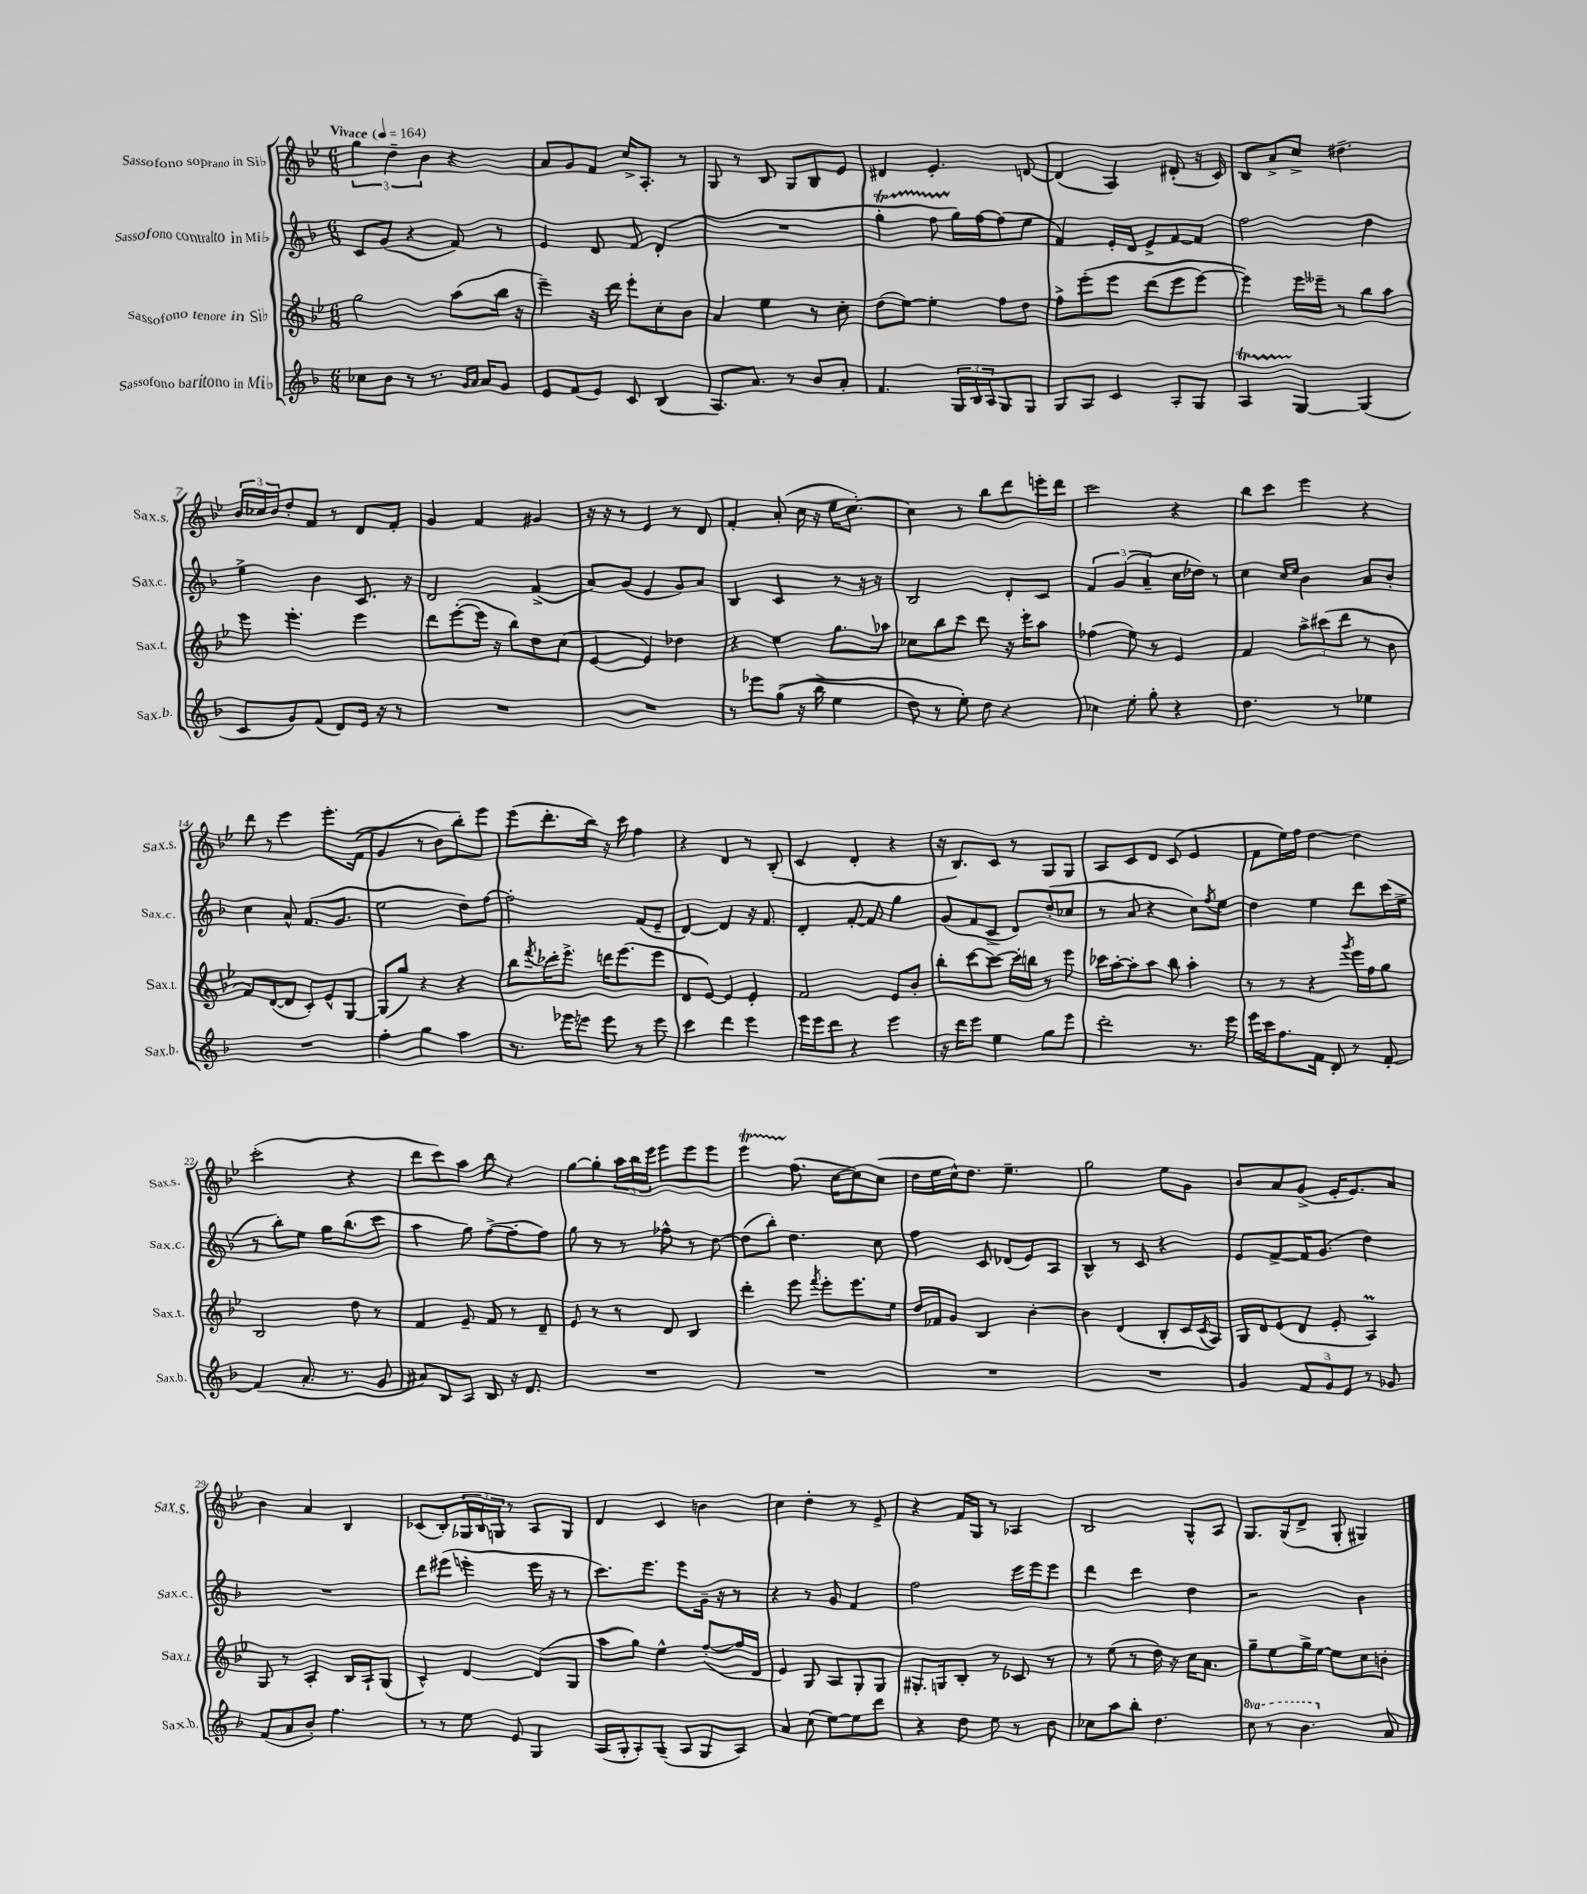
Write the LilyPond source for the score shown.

<<
\new StaffGroup <<
\new Staff = "s0" \with { instrumentName = "Sassofono soprano in Sib" shortInstrumentName = "Sax.s." } {
    \clef treble \key bes \major \numericTimeSignature \time 6/8 \tempo "Vivace" 4 = 164
    \tuplet 3/2 { g''4 d''4-- bes'4 } r4 |
    a'8 g'8 f'8 c''16-> a8.-. r8 |
    g8 r8 bes8 g8 bes8 ees'8 |
    dis'4 ees'4.-. d'8~ |
    d'4( a4) dis'8-.( r16 c'16) |
    bes8 a'8-> c''8-> dis''4.-- |
    \tuplet 3/2 { bes'16 ces''16 bes'16 } d''8-. f'8 r8 d'8 f'8-. |
    g'4 f'4 gis'4 |
    r16 r16 r8 ees'4 r8 d'8 |
    f'4-. a'8-.( c''16 r16 ees''16 c''8.~-.) |
    c''4 r8 bes''8 d'''8 e'''16-. d'''16 |
    c'''2 r4 |
    bes''8 c'''8 ees'''4 r4 |
    d'''8 r8 ees'''4 ees'''8.-. f'16(\( |
    g'4 r8 bes'8) bes''8-.\) ees'''8 |
    ees'''8( d'''8.-. bes''16) r16 c'''16 f''4 |
    r4 d'4 r8 bes8-.( |
    c'4 d'4-. r4 |
    r16 bes8.) c'8 r8 g8 g8 |
    a8 c'8 d'8 c'8( ees'4 |
    f'8 ees''16) f''16 d''4~ d''4 |
    c'''2-.( r4 |
    d'''8 c'''8) a''8 bes''8 r4 |
    g''8~ g''8-. \tuplet 3/2 { a''16 bes''16 ees'''16 } ees'''8 ees'''8 ees'''8 |
    ees'''4\startTrillSpan f''8.\stopTrillSpan( c''16~ c''8) c''8( |
    d''16 ees''16 c''16-^) d''8. ees''4.-- |
    g''2 ees''8 g'8 |
    bes'8 a'8 g'8->( ees'16-. ees'8.) a'8 |
    bes'4 a'4 bes4 |
    ces'8( bes8-.) \tuplet 3/2 { ges16 bes16 g16 } r8 a8 g8 |
    d'4 c'4 b'4 |
    c''4 d''4-. r8 ees'8-> |
    r4 f'16 g16 r8 aes4 |
    bes2 g8-^ a8 |
    g8. g16( d'8-> g8-. gis4) \bar "|." |
}
\new Staff = "s1" \with { instrumentName = "Sassofono contralto in Mib" shortInstrumentName = "Sax.c." } {
    \clef treble \key f \major \numericTimeSignature \time 6/8
    c'8 g'8( r4 f'8) r8 |
    e'4 d'8 f'8 d'4-.( |
    R2. |
    g''4-.\startTrillSpan f''8 g''16\stopTrillSpan) f''16~ f''8( e''8 |
    f'4) e'16-. d'16 e'8-> f'8~ f'8 |
    f''2 d''4 |
    e''4-> bes'4 c'8. r16 |
    d'2 f'4->( |
    a'8) g'8( e'4 g'8) a'8 |
    bes4 c'4 r8 r16 r16 |
    bes2 d'8-. c'8 |
    \tuplet 3/2 { f'4 g'4( a'4-- } c''16 des''16) r8 |
    c''4 \grace { c''16 e''16 } bes'4 a'8 bes'8-. |
    c''4 a'8-^ f'8.( g'8. |
    e''2 d''8) f''8~ |
    f''2-. f'8( e'8-- |
    d'4~) d'4 r16 f'8. |
    d'4-. f'8~-. f'8 g''4 |
    g'8( f'8 c'8-> d'8) d''8-.( ces''8 |
    r8 a'8 r4 c''8) \acciaccatura { f''8 } e''8 |
    d''4 e''4 d'''8 c'''16( e''16-> |
    r8 bes''8-.) e''8 g''16 bes''8.( c'''8 |
    a''4 g''8) f''8~->( f''8-. f''8) |
    g''8 r8 r8 fes''8-^ r8 d''8~ |
    d''8( bes''8-.) d''4. c''8 |
    f''4 c'8 des'8( e'8) a8 |
    bes4-^ r8 c'8 r4 |
    e'8 f'8~-> f'16 g'8.( d''4) |
    R2. |
    d'''8 eis'''8( e'''4-. e'''16 r16 r8 |
    c'''8.) e'''8. e'''8 g'16-- r16 r8 |
    r4 r8 g'8 f'4 |
    f''2 e'''16 e'''16 e'''8 |
    d'''4 d'''4 d''4 |
    r2 bes'4 \bar "|." |
}
\new Staff = "s2" \with { instrumentName = "Sassofono tenore in Sib" shortInstrumentName = "Sax.t." } {
    \clef treble \key bes \major \numericTimeSignature \time 6/8
    g''2 a''8( bes''16 r16 |
    ees'''4--) r16 d'''16 ees'''8-. c''8-. bes'8 |
    a'4 ees''4 r8 c''8-. |
    d''8( ees''8~) ees''4-. f''8 d''8 |
    f''8-> ees'''8-.\( ees'''8 d'''8( ees'''8 ees'''8~) |
    ees'''4\) ees'''16 eeses'''16-- r8 bes''8 a''8 |
    ees'''8 ees'''4.-. ees'''4 |
    d'''8 ees'''8~-.( ees'''16 r16 bes''8) d''8 c''8( |
    ees'4~ ees'4) des''4 |
    r4 ees''4 g''8. aes''16 |
    ces''8 bes''8 c'''8 d'''8 r16 ees'''16-. a''8 |
    fes''4( ees''8) r8 ees'4 |
    f'4 \tuplet 3/2 { a''8-> cis'''8( d'''8 } r8 bes'8 |
    f'8) d'8~( d'8 c'8-.) ees'8-^ g8~ |
    g8( g''8) r4 r4 |
    bes''8 \acciaccatura { f'''8 } des'''16-. ees'''8.-> d'''16 ees'''8.( ees'''8 |
    d'8 ees'8~) ees'4 ees'4-. |
    f'2 ees'8 bes'8-. |
    bes''8-. c'''8~ c'''8~ c'''16-. b''16 r8 ees'''8 |
    ces'''16 a''16~-. a''8-. a''8 bes''8 a''4-. |
    r8 r8 r4 \acciaccatura { g'''8 } ees'''16 f''16 g''8 |
    bes2 d''8 r8 |
    f'4 ees'8-- f'8 r8 d'8-- |
    ees'8 r8 r8 d'8 bes4 |
    d'''4-. ees'''8 \acciaccatura { f'''8 } ees'''8-. ees'''8. ees''16 |
    d''16 fes'16 g'8 bes4 bes'4~-. |
    bes'4 d'4( bes8-. c'16 \acciaccatura { c'8 } a16) |
    g16 d'16 ees'8( d'8 ees'8-. a4\prall) |
    g8 r8 a4-. bes16 a16-! g8( |
    c'4-^) d'4~ d'8( g8 |
    a''8 g''8) ees''4-^ f''8~-.( f''16 d'16 |
    ees'4) g8 a8 g8-. g8 |
    gis8.-. g16 bes8-. r8 ces'8 r8 |
    r8 ees''8( r8 d''16) r16 c''16 a'8. |
    g''8-- ees''8 g''16-> ees''16~ ees''8 c''8 b'8-. \bar "|." |
}
\new Staff = "s3" \with { instrumentName = "Sassofono baritono in Mib" shortInstrumentName = "Sax.b." } {
    \clef treble \key f \major \numericTimeSignature \time 6/8 \set Staff.ottavationMarkups = #ottavation-simple-ordinals
    ces''8 bes'8 r8 r8. \grace { g'16 a'16 } a'16 g'8 |
    e'8 f'8( e'8) c'8 bes4( |
    a8.) a'8. r8 bes'8 a'8-. |
    f'4. \tuplet 3/2 { g16 bes16 a16 } g8 g8 |
    g8 a8 c'4 a8-. g8 |
    a4\startTrillSpan g4~\stopTrillSpan g4( |
    c'8 g'8) f'8( d'8) e'16 r16 r8 |
    R2. |
    R2. |
    r8 ees'''8 g''8(\( r16 bes''16-> e''4 |
    d''8) r8 e''8-.\) d''8 r4 |
    ces''4 e''8-. g''8-. r4 |
    d''4. r8 ees''4 |
    R2. |
    f''4-. g''4 a''4 |
    r8. ees'''16 e'''8 e'''8 r8 e'''8 |
    c'''4 d'''4 e'''4 |
    e'''16 e'''16 d'''8 r4 e'''4 |
    r16 d'''16 e'''8 e''4 g''8 e'''8 |
    d'''2-. r8. e'''16 |
    e'''16 c'''16 f''8. f'16 d'8-. r8 f'8~-. |
    f'4( a'8.-. r8. g'8 |
    ais'8) bes8 a8 bes8 r16 d'8. |
    R2. |
    R2. |
    R2. |
    R2. |
    g'4 \tuplet 3/2 { f'8 g'8 e'8 } r8 ges'8 |
    f'8( a'8 bes'8-.) f''4. |
    r8 r8 e''8 e'8 g4 |
    a16( g16-. a8-.) g8--( a8 g8 a8) |
    a'4 c''8( e''8~) e''8 d'''8 |
    r4 d''8 e''8 r8 bes'8 |
    ces''8 a''8 bes''8-. d''4. |
    \ottava #1 c'''8 r8 bes''4. \ottava #0 a'8 \bar "|." |
}
>>
>>
